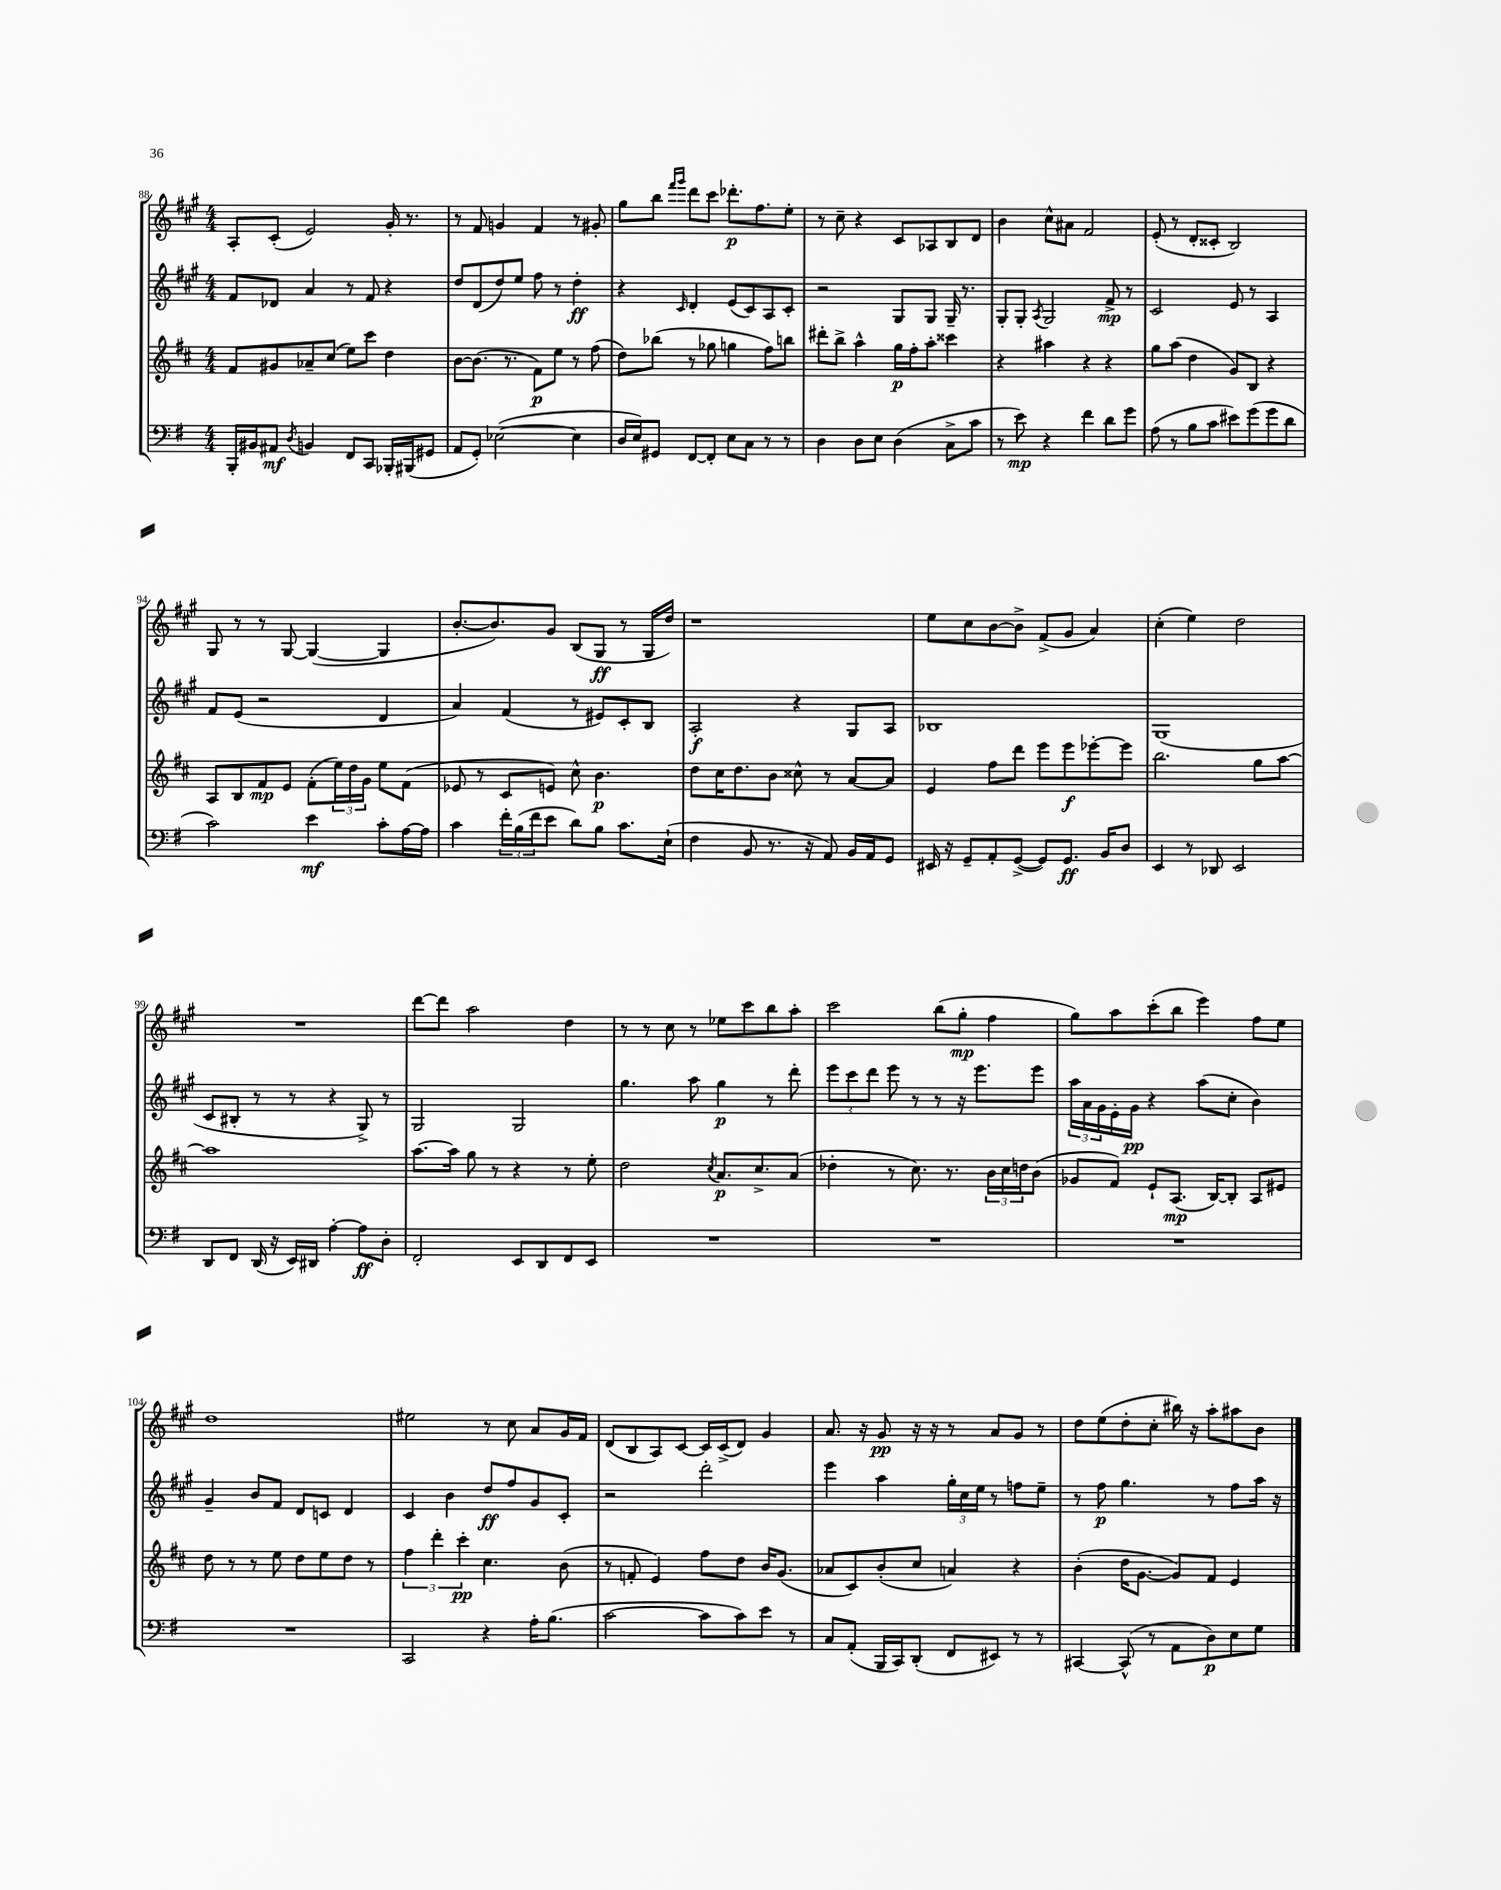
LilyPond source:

<<
\new StaffGroup <<
\new Staff = "s0" {
    \clef treble \key a \major \numericTimeSignature \time 4/4
    a8-. cis'8-.( e'2) gis'16-. r8. |
    r8 fis'8 g'4 fis'4 r8 gis'8-. |
    gis''8 b''8 \grace { fis'''16 gis'''16 } d'''8 cis'''8 des'''8.-.\p fis''8. e''8-. |
    r8 cis''8-- r4 cis'8 aes8 b8 d'8 |
    b'4 cis''8-^ ais'8 fis'2 |
    e'8-.( r8 d'8-. cisis'8-. b2) |
    gis8 r8 r8 gis8~ gis4~( gis4 |
    b'8.~-. b'8.) gis'8 b8( gis8\ff r8 gis16 d''16) |
    r1 |
    e''8 cis''8 b'8~ b'8-> fis'8->( gis'8 a'4) |
    cis''4-.( e''4) d''2 |
    R1 |
    d'''8~ d'''8 a''2 d''4 |
    r8 r8 cis''8 r8 ees''8 cis'''8 b''8 a''8-. |
    cis'''2 b''8( gis''8-.\mp fis''4 |
    gis''8) a''8 cis'''8-.( b''8 e'''4) fis''8 e''8 |
    d''1 |
    eis''2 r8 cis''8 a'8 gis'16 fis'16 |
    d'8( b8 a8) cis'8~ cis'16 cis'16->( d'8) gis'4 |
    a'8. r16 gis'8\pp r16 r16 r8 a'8 gis'8 r8 |
    d''8 e''8( d''8-. cis''8-. bis''16) r16 a''8-. ais''8 b'8 \bar "|." |
}
\new Staff = "s1" {
    \clef treble \key a \major \numericTimeSignature \time 4/4
    fis'8 des'8 a'4 r8 fis'8 r4 |
    d''8 d'8( d''8) e''8 fis''8 r8 d''4-.\ff |
    r4 \grace { cis'16 } d'4-. e'8( cis'8) a8 cis'8-. |
    r2 gis8 gis8 gis16-- r8. |
    gis8-. gis8-. \acciaccatura { a8 } gis2 fis'8->\mp r8 |
    cis'2 e'8 r8 a4 |
    fis'8 e'8( r2 d'4 |
    a'4) fis'4( r8 eis'8) cis'8-. b8 |
    a2-.\f r4 gis8 a8 |
    bes1 |
    gis1( |
    cis'8 bis8-. r8 r8 r4 gis8->) r8 |
    gis2 gis2 |
    gis''4. a''8 gis''4\p r8 d'''8-. |
    \tuplet 3/2 { e'''8 cis'''8 d'''8 } e'''8 r8 r8 r16 e'''8. e'''8 |
    \tuplet 3/2 { a''16 a'16 gis'16 } e'16-. gis'16\pp r4 a''8( cis''8-. b'4) |
    gis'4-- b'8 fis'8 d'8 c'8 d'4 |
    cis'4 b'4 d''8\ff fis''8 gis'8 cis'8-. |
    r2 d'''2-. |
    e'''4 a''4 \tuplet 3/2 { gis''16-. cis''16 e''16 } r8 f''8 e''8-- |
    r8 fis''8\p gis''4. r8 fis''8 a''16 r16 \bar "|." |
}
\new Staff = "s2" {
    \clef treble \key d \major \numericTimeSignature \time 4/4
    fis'8 gis'8 aes'8-- cis''8( e''8) cis'''8 d''4 |
    b'8~ b'8.( r8. fis'8\p) e''8 r8 fis''8( |
    d''8) bes''8( r8 ges''8 g''4 fis''8) b''8 |
    dis'''8-. b''8-> a''4-^ g''16\p fis''16-. a''8-. cisis'''4 |
    r4 ais''4 r4 r4 |
    g''8 a''8( d''4 g'8) b8 r4 |
    a8 b8 fis'8\mp e'8 fis'8-.( \tuplet 3/2 { e''16) d''16 g'16 } e''8 fis'8( |
    ees'8 r8 cis'8 e'8) cis''8-^ b'4.\p |
    d''8 cis''16 d''8. b'8 cisis''8-^ r8 a'8~ a'8 |
    e'4 fis''8 d'''8 e'''8 e'''8\f ees'''8~-. ees'''8 |
    b''2. g''8 a''8~ |
    a''1 |
    a''8.~ a''16 g''8 r8 r4 r8 e''8-. |
    d''2 \acciaccatura { cis''8 } a'8.\p cis''8.-> a'8( |
    des''4-. r8 cis''8.) r8. \tuplet 3/2 { b'16 cis''16 d''16 } b'8( |
    ges'8 fis'8) e'8-! a8.\mp( b16~) b8-. a8 eis'8 |
    d''8 r8 r8 e''8 d''8 e''8 d''8 r8 |
    \tuplet 3/2 { fis''4 d'''4-. cis'''4-.\pp } cis''4. b'8( |
    r8 f'8-. e'4) fis''8 d''8 b'16 g'8.( |
    aes'8 cis'8) b'8-.( cis''8 a'4) r4 |
    b'4-.( d''16 g'8.~ g'8) fis'8 e'4 \bar "|." |
}
\new Staff = "s3" {
    \clef bass \key g \major \numericTimeSignature \time 4/4
    b,,16-. bis,16 ais,8\mf \acciaccatura { d8 } b,4 fis,8 c,8 bes,,16-. bis,,16( gis,8 |
    a,8 g,8-.) ees2~( ees4 |
    d16 e16) gis,8 fis,8~ fis,8-. e8 c8 r8 r8 |
    d4 d8 e8 d4( c8-> c'8 |
    r8 e'8\mp) r4 fis'4 d'8 g'8 |
    a8( r8 b8 c'8 eis'8) g'8( g'8 d'8 |
    c'2) e'4\mf c'8-. a16~ a16 |
    c'4 \tuplet 3/2 { fis'16-. b16( fis'16 } e'8 d'8) b8 c'8. e16-!( |
    fis4 b,8 r8. r16 a,8) b,16 a,16 g,8 |
    eis,16 r16 g,8-- a,8-. g,8~->( g,8) g,8.\ff b,16 d8 |
    e,4 r8 des,8 e,2 |
    d,8 fis,8 d,16( r16 e,16) dis,16 a4~-. a8\ff d8-. |
    fis,2-. e,8 d,8 fis,8 e,8 |
    R1 |
    R1 |
    R1 |
    R1 |
    c,2 r4 a16-. b8.( |
    c'2~ c'8 c'8) e'8 r8 |
    c8 a,8-.( b,,16 c,16) d,8-.( fis,8 eis,8) r8 r8 |
    cis,4~ cis,8-^( r8 a,8 d8\p) e8 g8 \bar "|." |
}
>>
>>
\layout { \context { \Score currentBarNumber = #88 } }
